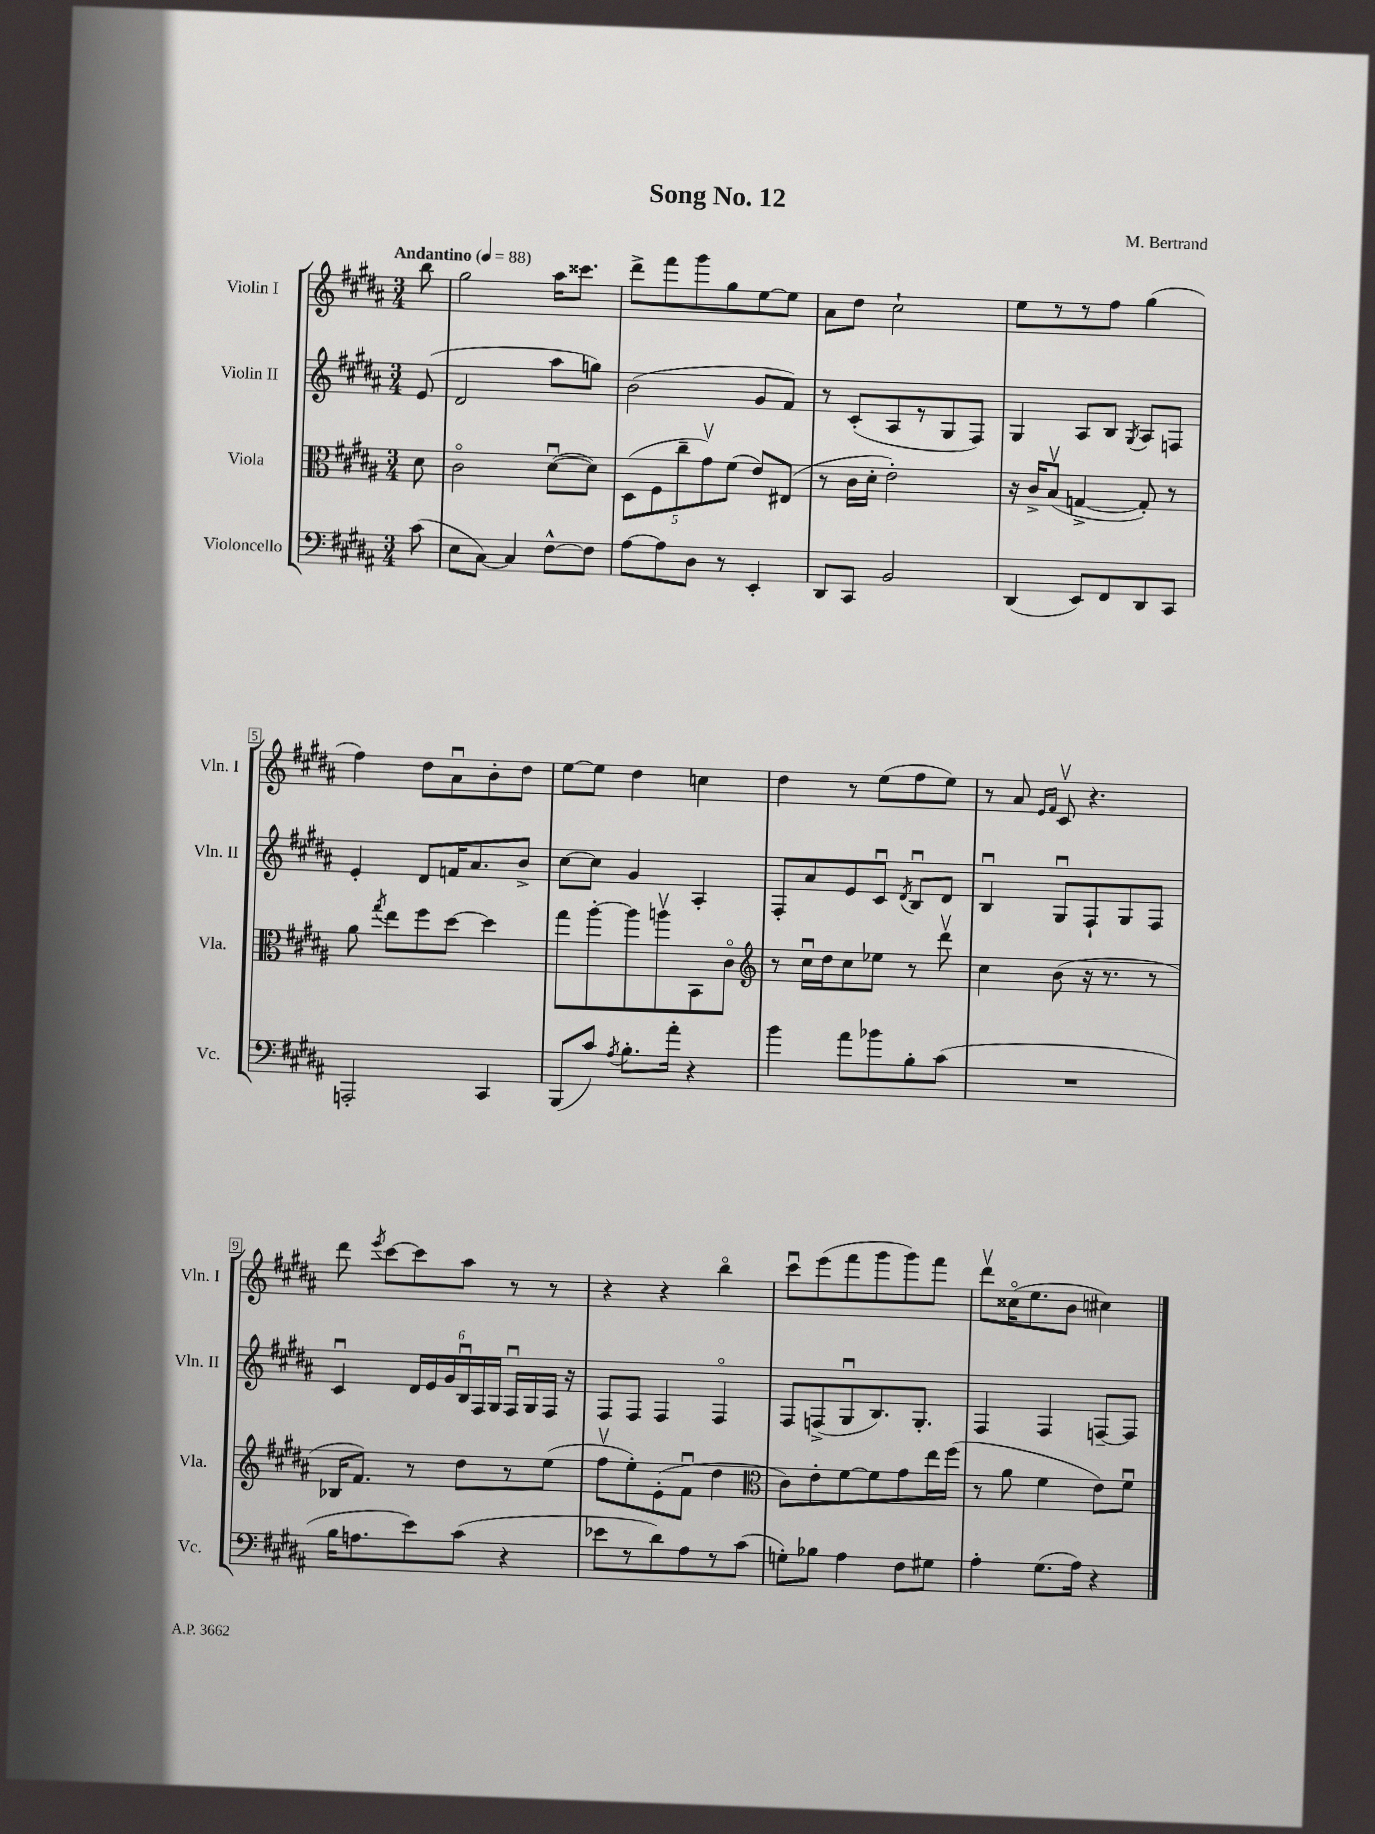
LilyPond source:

\header { title = "Song No. 12" composer = "M. Bertrand" }
<<
\new StaffGroup <<
\new Staff = "s0" \with { instrumentName = "Violin I" shortInstrumentName = "Vln. I" } {
    \clef treble \key b \major \numericTimeSignature \time 3/4 \partial 8 \tempo "Andantino" 4 = 88
    \autoBeamOff b''8 |
    gis''2 ais''16[ cisis'''8.] |
    dis'''8[-> fis'''8 gis'''8 gis''8 e''8~ e''8] |
    ais'8[ dis''8] cis''2-! |
    e''8[ r8 r8 fis''8] gis''4( |
    fis''4) dis''8[ ais'8\downbow b'8-. dis''8] |
    e''8[~ e''8] dis''4 c''4 |
    dis''4 r8 e''8[( fis''8 e''8]) |
    r8 ais'8 \grace { e'16[ fis'16] } cis'8\upbow r4. |
    dis'''8 \acciaccatura { e'''8 } cis'''8[~ cis'''8 ais''8] r8 r8 |
    r4 r4 b''4\flageolet |
    cis'''8[\downbow e'''8( fis'''8 gis'''8 gis'''8) fis'''8] |
    dis'''8[\upbow cisis''16\flageolet( e''8. b'8] cis''4) \bar "|." |
}
\new Staff = "s1" \with { instrumentName = "Violin II" shortInstrumentName = "Vln. II" } {
    \clef treble \key b \major \numericTimeSignature \time 3/4 \partial 8
    \autoBeamOff e'8( |
    dis'2 ais''8[ g''8]) |
    b'2( gis'8[ fis'8]) |
    r8 cis'8[-.( ais8 r8 gis8 fis8]) |
    gis4 ais8[ b8] \acciaccatura { gis8 } ais8[ f8] |
    e'4-. dis'8[ f'16 ais'8. b'8]-> |
    cis''8[~ cis''8] gis'4 ais4-. |
    fis8[-. ais'8 e'8 cis'8]\downbow \acciaccatura { dis'8 } b8[\downbow dis'8] |
    b4\downbow gis8[\downbow fis8-! gis8 fis8] |
    cis'4\downbow \tuplet 6/4 { dis'16[ e'16 gis'16 b16\downbow fis16 gis16] } fis16[\downbow gis16 fis16] r16 |
    fis8[ fis8] fis4 fis4\flageolet |
    fis8[ f8->( gis8\downbow b8.) gis8.]-. |
    fis4 fis4 f8[~-- f8] \bar "|." |
}
\new Staff = "s2" \with { instrumentName = "Viola" shortInstrumentName = "Vla." } {
    \clef alto \key b \major \numericTimeSignature \time 3/4 \partial 8
    \autoBeamOff dis'8 |
    cis'2\flageolet dis'8[~\downbow( dis'8]) |
    \tuplet 5/4 { dis8[( fis8 cis''8-- gis'8\upbow) fis'8]( } e'8[) eis8]( |
    r8 cis'16[ dis'16]-. e'2-.) |
    r16 cis'16[-> b8]\upbow( g4~-> g8-.) r8 |
    ais'8 \acciaccatura { gis''8 } e''8[ fis''8 dis''8]~ dis''4 |
    gis''8[ ais''8~-. ais''8 a''8\upbow b,8 cis'8]\flageolet |
    \clef treble r8 cis''16[\downbow dis''16 cis''8 ees''8] r8 dis'''8\upbow |
    cis''4 b'8( r16 r8. r8 |
    bes16[ fis'8.]) r8 dis''8[ r8 e''8]( |
    fis''8[\upbow e''8-.) e'8-.( fis'8]\downbow dis''4 |
    \clef alto cis'8[) e'8-. fis'8~ fis'8 gis'8 e''16 fis''16]( |
    r8 ais'8 fis'4 e'8[) fis'8]\downbow \bar "|." |
}
\new Staff = "s3" \with { instrumentName = "Violoncello" shortInstrumentName = "Vc." } {
    \clef bass \key b \major \numericTimeSignature \time 3/4 \partial 8
    \autoBeamOff cis'8( |
    e8[ cis8]~) cis4 fis8[~-^ fis8] |
    ais8[~ ais8 dis8] r8 e,4-. |
    dis,8[ cis,8] b,2 |
    dis,4( e,8[) fis,8 dis,8 cis,8] |
    a,,2-. cis,4 |
    b,,8[( cis'8]) \acciaccatura { ais8 } b8.[-. ais'16]-. r4 |
    b'4 ais'8[ bes'8 b8-. cis'8]( |
    R2. |
    b16[ a8. e'8) cis'8]( r4 |
    ees'8[ r8 dis'8) ais8 r8 cis'8]( |
    g8[-.) bes8] ais4 fis8[ gis8] |
    ais4-. gis8.[( ais16]) r4 \bar "|." |
}
>>
>>
\layout { \context { \Score \override BarNumber.stencil = #(make-stencil-boxer 0.1 0.3 ly:text-interface::print) } }
